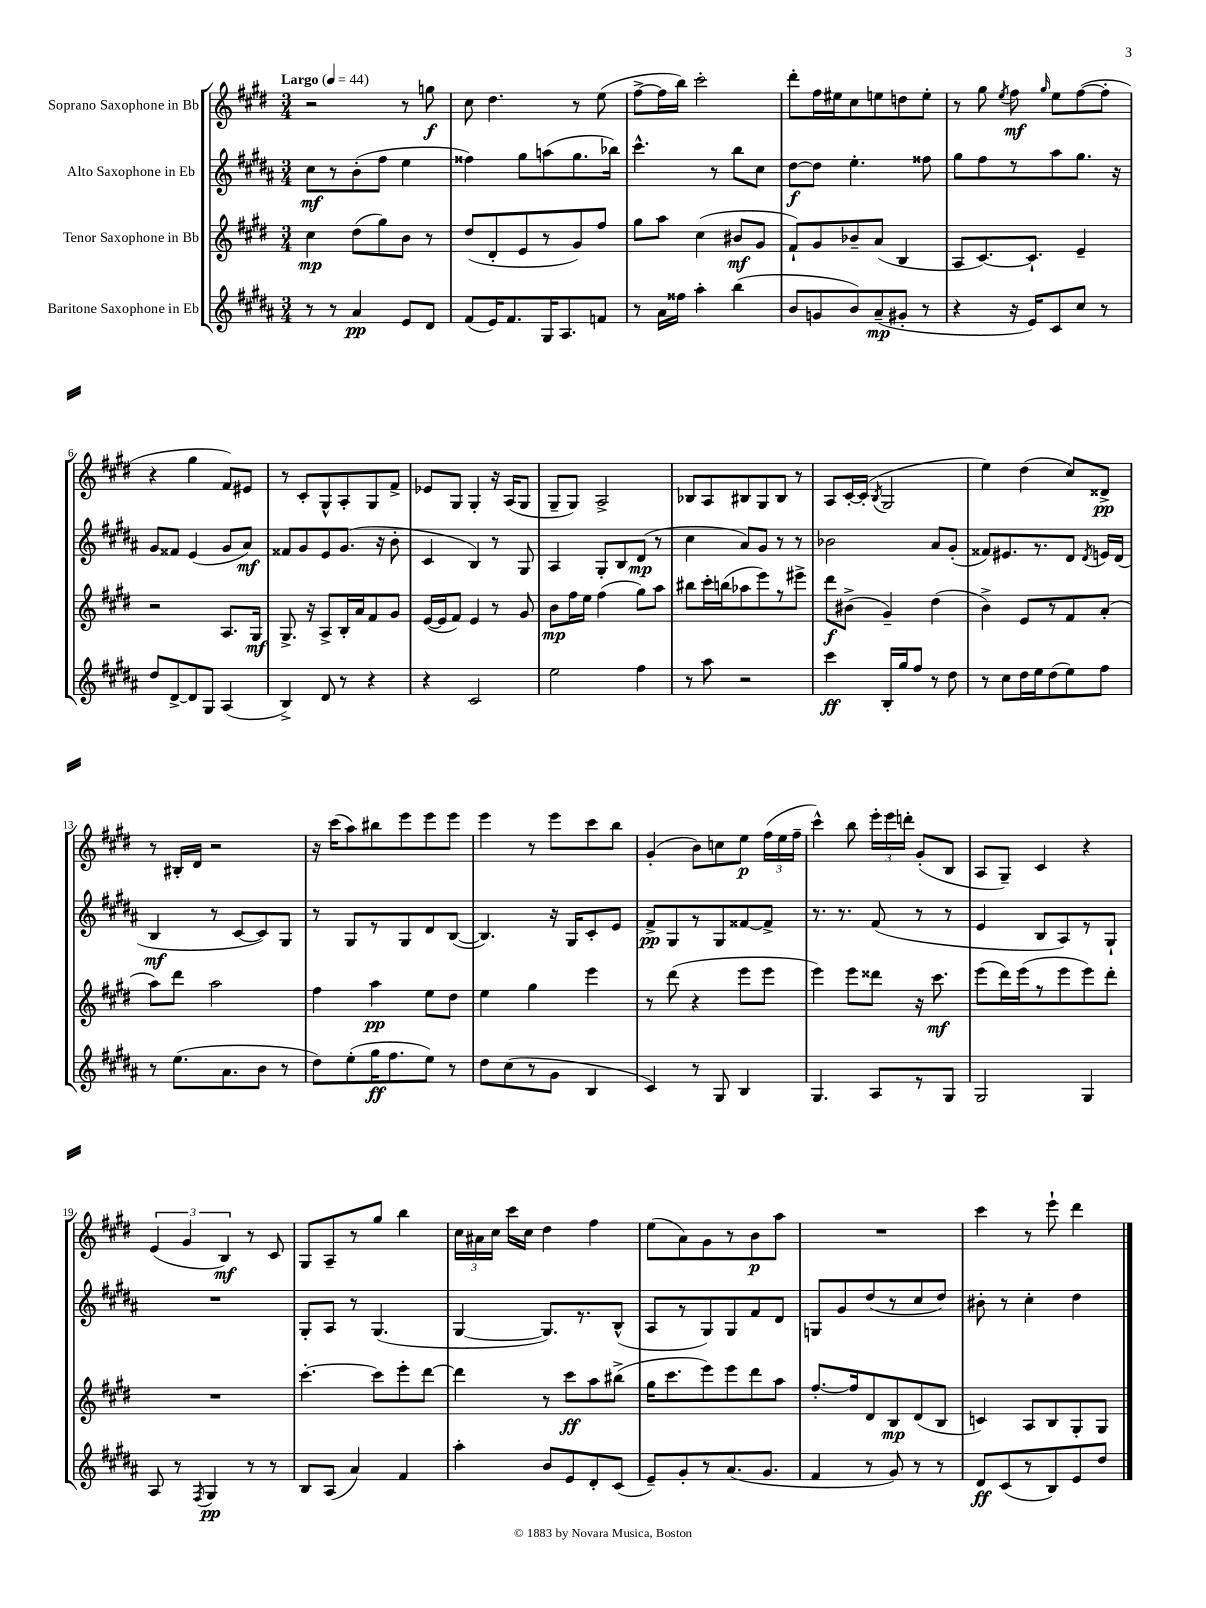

**kern	**kern	**kern	**kern
*staff4	*staff3	*staff2	*staff1
*clefG2	*clefG2	*clefG2	*clefG2
*k[f#c#g#d#a#]	*k[f#c#g#d#]	*k[f#c#g#d#a#]	*k[f#c#g#d#]
*M3/4	*M3/4	*M3/4	*M3/4
*MM44	*MM44	*MM44	*MM44
8r	4cc#\	8cc#\L	2r
8r	.	8r	.
4a#/	(8dd#\L	(8b'\	.
.	8gg#\)	8ff#\J	.
8e/L	8b\J	4ee\	8r
8d#/J	8r	.	8gg\
=	=	=	=
(8f#/L	(8dd#/L	4ff##\)	8cc#\
16e/K)	8d#'/	.	4.dd#\
8.f#/	.	.	.
.	8e/	8gg#\L	.
16G#/K	8r	(8aa\	.
8.A#/	.	.	.
.	8g#/)	8.gg#\	8r
8f/J	8ff#/J	.	(8ee\
.	.	16bb-\Jk)	.
=	=	=	=
8r	8gg#\L	4.ccc#^^\	[8ff#^\L
16a#\LL	8aa\J	.	16ff#\]L
16ff##\JJ	.	.	16bb\JJ)
4aa#'\	(4cc#\	.	2ccc#'\
.	.	8r	.
(4bb\	8b#/L	8bb\L	.
.	8g#/J	8cc#\J	.
=	=	=	=
8b/L	8f#`/L)	[8dd#\L	8ddd#'\L
8g/	8g#/	8dd#\]J	16ff#\L
.	.	.	16ee#\J
8b/)	8b-~/	4.ee'\	8cc#\
(8a#~/	(8a/J	.	8ee\
8g#'/J	4B/	.	8dd\
8r	.	8ff##\	8ee'\J
=	=	=	=
4r	8A/L	8gg#\L	8r
.	[8.c#/)	8ff#\	8gg#\
.	.	.	8qee/
16r	.	8r	8ff#\
16e/LK)	8.c#`/]J	.	.
.	.	.	16qqgg#/
8c#/	.	8aa#\	8ee\L
8cc#/J	4e~/	8.gg#\J	([8ff#\
8r	.	.	8ff#'\]J
.	.	16r	.
=	=	=	=
8dd#/L	2r	8g#/L	4r
[8d#^/	.	8f##/J	.
8d#/]	.	(4e/	4gg#\
8G#/J	.	.	.
(4A#/	8.A/L	8g#/L	8f#/L)
.	.	8a#/J)	8e#/J
.	16G#/Jk	.	.
=	=	=	=
4B^/)	8.G#^/	8f##/L	8r
.	.	8g#/	8c#'/L
.	16r	.	.
8d#/	8A^/L	8e/	8G#^^/
8r	16B'/L	(8.g#/J	8A'/
.	16a/J	.	.
4r	8f#/	.	8G#/
.	.	16r	.
.	8g#/J	8b'\	8f#^/J
=	=	=	=
4r	([16e/LL	4c#/	8e-/L
.	16e/]J	.	.
.	8f#/J)	.	8G#/J
2c#/	4e/	4B/)	4G#'/
.	8r	8r	16r
.	.	.	(16A/LK
.	8g#/	8G#/	8G#/J
=	=	=	=
2ee\	8b\L	4A#/	8G#~/L
.	16ff#\L	.	8G#/J)
.	16ee\JJ	.	.
.	(4ff#\	8G#'/L	2A^/
.	.	8B/	.
4ff#\	8gg#\L)	(8d#/J	.
.	8aa\J	8r	.
=	=	=	=
8r	8bb#\L	4cc#\	8B-/L
8aa#\	16ccc#'\L	.	8A/
.	(16bb\J	.	.
2r	8aa-\	8a#/L)	8B#/
.	8eee\)	8g#/J	8G#/
.	8r	8r	8B#/J
.	8eee#^\J	8r	8r
=	=	=	=
4ccc#\	8ddd#\L	2b-\	8A/L
.	(8b#^\J	.	[16c#'/L
.	.	.	(16c#'/]JJ
.	.	.	8qB/
16B'/LL	4g#~/)	.	2G#/
16gg#/J	.	.	.
8ff#/J	.	.	.
8r	(4dd#\	8a#/L	.
8dd#\	.	(8g#'/J	.
=	=	=	=
8r	4b^\)	8f##/L)	4ee\)
8cc#\L	.	8.e#/	.
16dd#\L	8e/L	.	(4dd#\
16ee\J	.	8.r	.
(8dd#\	8r	.	.
8ee\)	8f#/	8d#/J	8cc#/L)
.	.	8qd#/	.
8ff#\J	(8a'/J	16e/LL	8d##^/J
.	.	(16d#/JJ	.
=	=	=	=
8r	8aa\L)	4B/	8r
(8.ee\L	8ddd#\J	.	16B#'/LL
.	.	.	16d#/JJ
.	2aa\	8r	2r
8.a#\	.	.	.
.	.	[8c#/L	.
8b\J	.	8c#/])	.
8r	.	8G#/J	.
=	=	=	=
8dd#\L)	4ff#\	8r	16r
.	.	.	(16ccc#\LK
(8ee'\	.	8G#/L	8aa\)
16gg#\K	4aa\	8r	8bb#\
8.ff#\	.	.	.
.	.	8G#/	8eee\
8ee\J)	8ee\L	8d#/	8eee\
8r	8dd#\J	([8B/J	8eee\J
=	=	=	=
8dd#\L	4ee\	4.B/])	4eee\
(8cc#\	.	.	.
8r	4gg#\	.	8r
8g#\J	.	16r	8eee\L
.	.	16G#/LK	.
4B/	4eee\	8c#'/	8ccc#\
.	.	8e/J	8bb\J
=	=	=	=
4c#/)	8r	8f#^/L	(4g#'/
.	(8ddd#\	8G#/	.
8r	4r	8r	8b\L)
8G#/	.	8G#/	8cc\
4B/	8eee\L	[8f##/	8ee\J
.	8eee\J	8f##^/]J	(24ff#\LL
.	.	.	24ee\
.	.	.	24ff#~\JJ
=	=	=	=
4.G#/	4eee\)	8.r	4ccc#^^\)
.	.	8.r	.
.	8eee\L	.	8bb\
8A#/L	8ddd##\J	(8f#/	24eee'\LL
.	.	.	24eee\
.	.	.	24ddd'\JJ
8r	16r	8r	(8g#'/L
.	8.ccc#\	.	.
8G#/J	.	8r	8B/J
=	=	=	=
2G#/	(8eee\L	4e/	8A/L
.	16ddd#\L)	.	8G#~/J)
.	(16eee\J	.	.
.	8r	8B/L	4c#/
.	8eee\	8A#/)	.
4G#/	8eee\)	8r	4r
.	8ddd#'\J	8G#`/J	.
=	=	=	=
8A#/	2.r	2.r	(6e/
8r	.	.	.
.	.	.	6g#/
8qF#/	.	.	.
4G#/	.	.	.
.	.	.	6B/)
8r	.	.	8r
8r	.	.	8c#/
=	=	=	=
8B/L	[4.ccc#'\	8G#'/L	8G#/L
(8A#/J	.	8A#/J	8A~/
4a#/)	.	8r	8r
.	8ccc#\]L	(4.G#/	8gg#/J
4f#/	8eee'\	.	4bb\
.	[8ddd#\J	.	.
=	=	=	=
4aa#'\	4ddd#\]	[4G#/	24cc#\LL
.	.	.	24a#\
.	.	.	24cc#\JJ
.	.	.	16ccc#\LL
.	.	.	16cc#\JJ
8b/L	8r	8.G#/]L)	4dd#\
8e/	8ccc#\L	.	.
.	.	8.r	.
8d#'/	8aa\	.	4ff#\
(8c#/J	(8bb#^\J	(8B^^/J	.
=	=	=	=
8e~/L)	16gg#\LK	8A#/L	(8ee\L
.	8.ccc#\	.	.
8g#'/	.	8r	8a\)
8r	8eee\)	8G#/)	8g#\
(8.a#/	8eee\	8G#/	8r
.	8ddd#\	8f#/	8b\
8.g#/J	.	.	.
.	8aa\J	8d#/J	8aa\J
=	=	=	=
4f#/	[8.ff#'/L	8G/L	2.r
.	.	8g#/	.
.	16ff#/]k	.	.
8r	8d#/	(8dd#/	.
8g#/)	8B/	8r	.
8r	(8d#/	8cc#/	.
8r	8B/J	8dd#/J)	.
=	=	=	=
8d#/L	4c/)	8b#'\	4ccc#\
(8c#/	.	8r	.
8r	8A/L	4cc#'\	8r
8B/)	8B/	.	8eee`\
8e/	8G#'/	4dd#\	4ddd#\
8dd#/J	8G#/J	.	.
==	==	==	==
*-	*-	*-	*-
